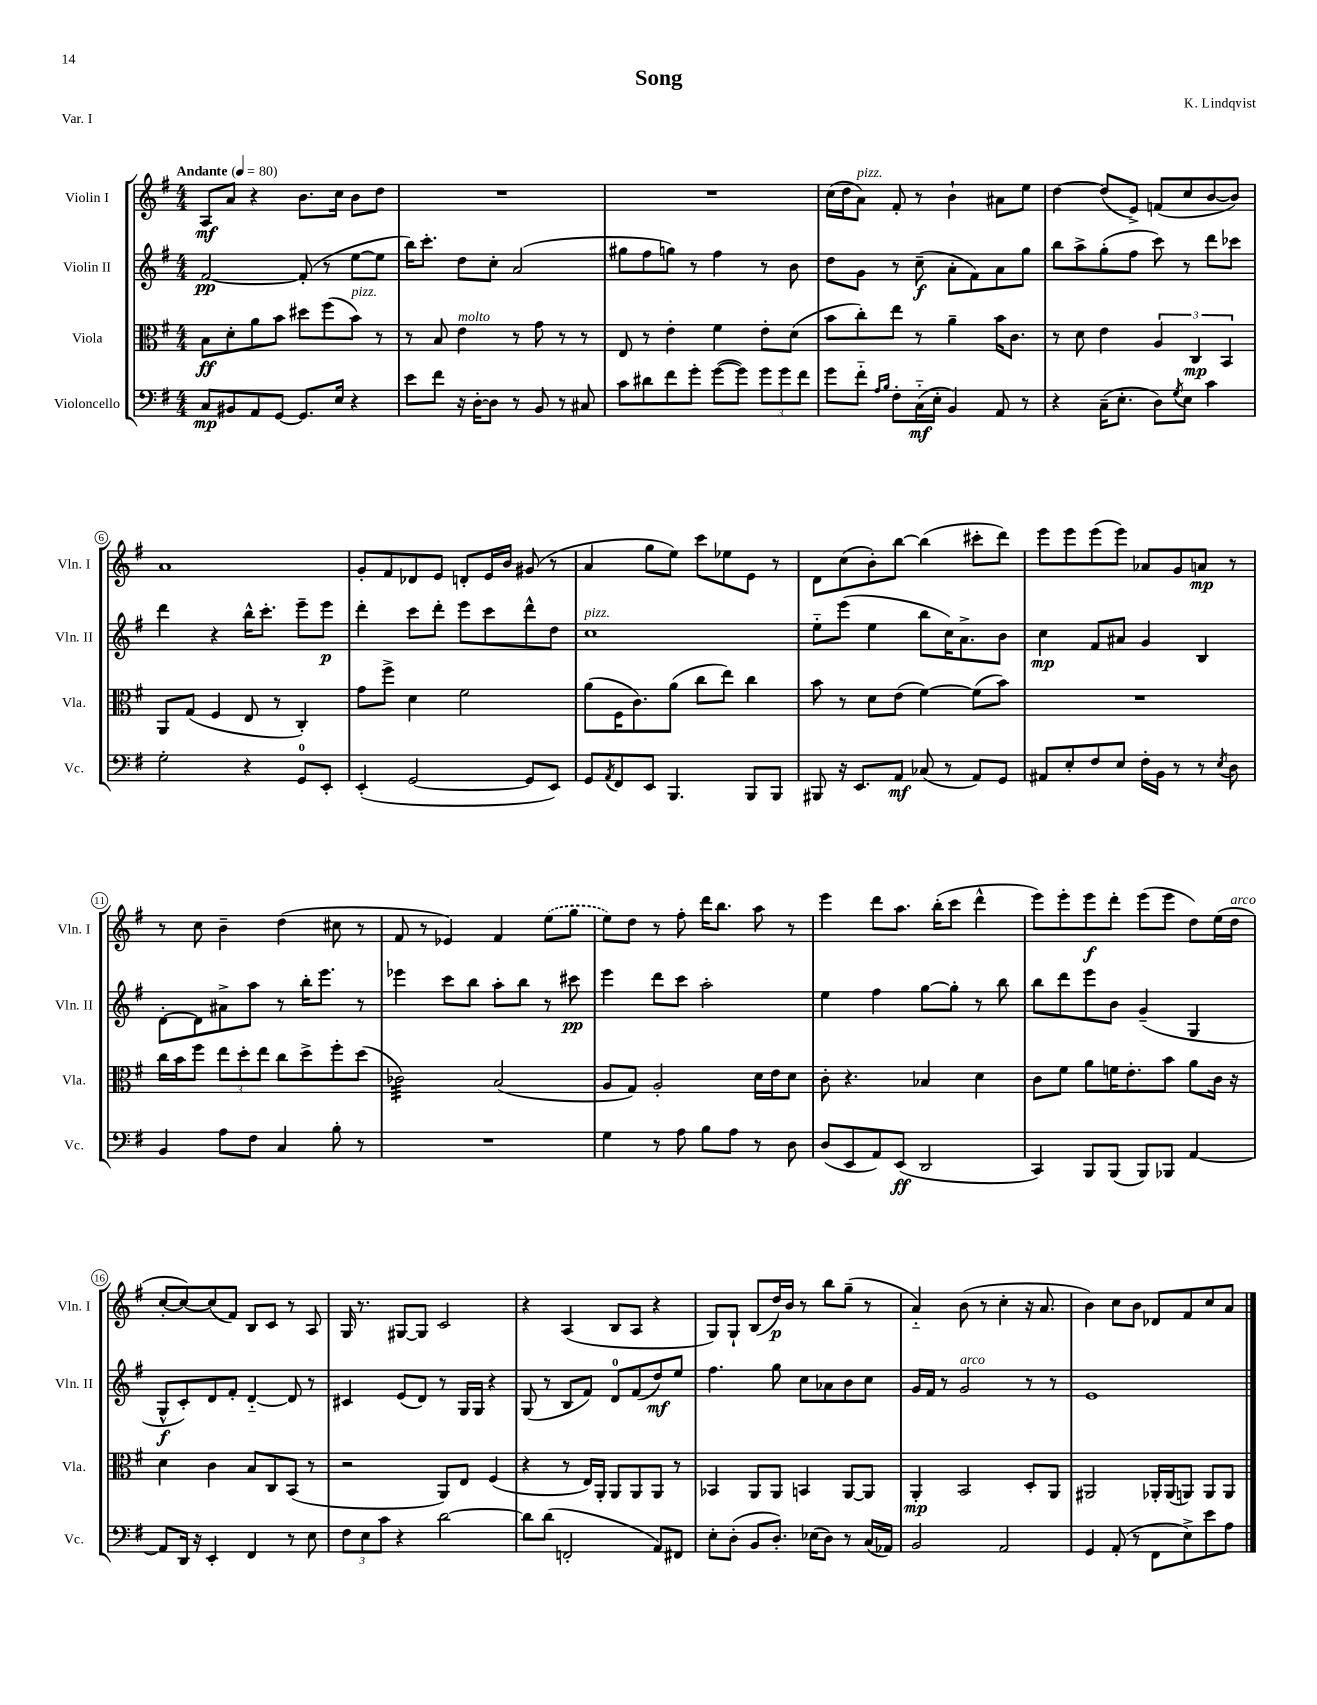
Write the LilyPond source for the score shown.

\header { title = "Song" composer = "K. Lindqvist" piece = "Var. I" }
<<
\new StaffGroup <<
\new Staff = "s0" \with { instrumentName = "Violin I" shortInstrumentName = "Vln. I" } {
    \clef treble \key g \major \numericTimeSignature \time 4/4 \tempo "Andante" 4 = 80
    a8\mf a'8 r4 b'8. c''16 b'8 d''8 |
    R1 |
    R1 |
    c''16( d''16 a'8^\markup { \italic "pizz." }) fis'8-. r8 b'4-! ais'8 e''8 |
    d''4~ d''8( e'8->) f'8( c''8 b'8~ b'8) |
    a'1 |
    g'8-. fis'8 des'8 e'8 d'8-. e'16 b'16 gis'8( r8 |
    a'4 g''8 e''8) c'''8 ees''8 e'8 r8 |
    d'8 c''8( b'8-.) b''8~ b''4( cis'''8-. d'''8) |
    e'''8 e'''8 e'''8( e'''8) aes'8 g'8 a'8\mp r8 |
    r8 c''8 b'4-- d''4( cis''8 r8 |
    fis'8 r8 ees'4) fis'4 \once \slurDashed e''8( g''8 |
    e''8) d''8 r8 fis''8-. d'''16 b''8. a''8 r8 |
    e'''4 d'''8 a''8. b''16-.( c'''8 d'''4-^ |
    e'''8) e'''8-. e'''8\f d'''8-. e'''8( e'''8 d''8) e''16( d''16^\markup { \italic "arco" } |
    c''8~-. c''8~) c''8( fis'8) b8 c'8 r8 a8 |
    g16 r8. gis8~ gis8 c'2 |
    r4 a4( b8 a8 r4 |
    g8) g8-! b8( d''16\p) b'16 r8 b''8 g''8--( r8 |
    a'4-_) b'8( r8 c''4-. r16 a'8. |
    b'4) c''8 b'8 des'8 fis'8 c''8 a'8 \bar "|." |
}
\new Staff = "s1" \with { instrumentName = "Violin II" shortInstrumentName = "Vln. II" } {
    \clef treble \key g \major \numericTimeSignature \time 4/4
    fis'2~\pp fis'8-.( r8 e''8~ e''8 |
    b''16) c'''8.-. d''8 c''8-. a'2( |
    gis''8 fis''8 g''8) r8 fis''4 r8 b'8 |
    d''8 g'8 r8 c''8--\f( a'8-. fis'8) a'8 g''8 |
    b''8 a''8-> g''8-.( fis''8 c'''8) r8 d'''8 ces'''8 |
    d'''4 r4 b''16-^ c'''8.-. e'''8-- e'''8\p |
    d'''4-. c'''8 d'''8-. e'''8 c'''8 d'''8-^ d''8 |
    c''1^\markup { \italic "pizz." } |
    e''8-_ e'''8( e''4 b''8 c''16) a'8.-> b'8 |
    c''4\mp fis'8 ais'8 g'4 b4 |
    d'8~-. d'8 ais'8-> a''8 r8 b''16-. e'''8. r8 |
    ees'''4 c'''8 b''8 a''8-. b''8 r8 cis'''8\pp |
    e'''4 d'''8 c'''8 a''2-. |
    e''4 fis''4 g''8~ g''8-. r8 b''8 |
    b''8 d'''8 e'''8 b'8 g'4--( g4 |
    g8-^\f c'8-.) d'8 fis'8-. d'4~-_ d'8 r8 |
    cis'4 e'8( d'8) r8 g16 g16 r4 |
    g8( r8 b8 fis'8) d'8-0 fis'8( d''8\mf) e''8 |
    fis''4. g''8 c''8 aes'8 b'8 c''8 |
    g'16 fis'16 r8 g'2^\markup { \italic "arco" } r8 r8 |
    e'1 \bar "|." |
}
\new Staff = "s2" \with { instrumentName = "Viola" shortInstrumentName = "Vla." } {
    \clef alto \key g \major \numericTimeSignature \time 4/4
    b8\ff d'8-. a'8 b'8 dis''8 fis''8( b'8^\markup { \italic "pizz." }) r8 |
    r8 b8 e'4^\markup { \italic "molto" } r8 g'8 r8 r8 |
    e8 r8 e'4-. fis'4 e'8-. d'8( |
    b'8 c''8-.) e''8 r8 a'4-- b'16 c'8. |
    r8 d'8 e'4 \tuplet 3/2 { a4 c4\mp b,4 } |
    a,8 g8( fis4 e8 r8 c4-.) |
    g'8 fis''8-> d'4 fis'2 |
    a'8( fis16 c'8.) a'8( c''8 e''8) c''4 |
    b'8 r8 d'8 e'8( fis'4~) fis'8( b'8) |
    R1 |
    c''16 b'16 fis''8 \tuplet 3/2 { e''8 d''8-. e''8 } c''8 d''8-> fis''8-. d''8( |
    ces'2:32) b2( |
    a8 g8) a2-. d'16 e'16 d'8 |
    c'8-. r4. bes4 d'4 |
    c'8 fis'8 a'8 f'16 e'8.-. b'8 a'8 c'16 r16 |
    d'4 c'4 b8 c8 b,8( r8 |
    r2 a,8) e8 fis4( |
    r4 r8 e16) a,16-. a,8 a,8 a,8 r8 |
    bes,4 a,8 a,8 b,4 a,8~ a,8 |
    a,4-.\mp b,2 d8-. a,8 |
    ais,2 aes,16-. aes,16( a,8) a,8 a,8 \bar "|." |
}
\new Staff = "s3" \with { instrumentName = "Violoncello" shortInstrumentName = "Vc." } {
    \clef bass \key g \major \numericTimeSignature \time 4/4
    c8\mp bis,8 a,8 g,8~ g,8. e16 r4 |
    e'8 fis'8 r16 d16~-. d8 r8 b,8 r8 cis8 |
    c'8 dis'8 fis'8 g'8-. g'8~( g'8) \tuplet 3/2 { g'8 g'8 fis'8 } |
    g'8 fis'8-_ \grace { a16 b16 } fis8-. c16-_\mf( e16-. b,4) a,8 r8 |
    r4 c16--( e8.-. d8) \acciaccatura { g8 } e8 c'4 |
    g2-. r4 g,8-0 e,8-. |
    e,4-.( g,2~ g,8 e,8) |
    g,8 \acciaccatura { a,8 } fis,8 e,8 b,,4. b,,8 b,,8 |
    bis,,8 r16 e,8. a,8\mf ces8( r8 a,8) g,8 |
    ais,8 e8-. fis8 e8 fis16-. b,16 r8 r8 \acciaccatura { e8 } d8 |
    b,4 a8 fis8 c4 b8-. r8 |
    R1 |
    g4 r8 a8 b8 a8 r8 d8 |
    d8( e,8 a,8) e,8\ff( d,2 |
    c,4) b,,8 b,,8( b,,8) bes,,8 a,4~ |
    a,8 d,16 r16 e,4-. fis,4 r8 e8 |
    \tuplet 3/2 { fis8 e8 c'8 } r4 d'2~ |
    d'8 d'8( f,2-. a,8) fis,8 |
    e8-. d8-.( b,8 d8.-.) ees16( d8) r8 c16( aes,16) |
    b,2 a,2 |
    g,4 a,8-.( r8 fis,8 e8->) e'8 a8 \bar "|." |
}
>>
>>
\layout { \context { \Score \override BarNumber.stencil = #(make-stencil-circler 0.1 0.3 ly:text-interface::print) } }
